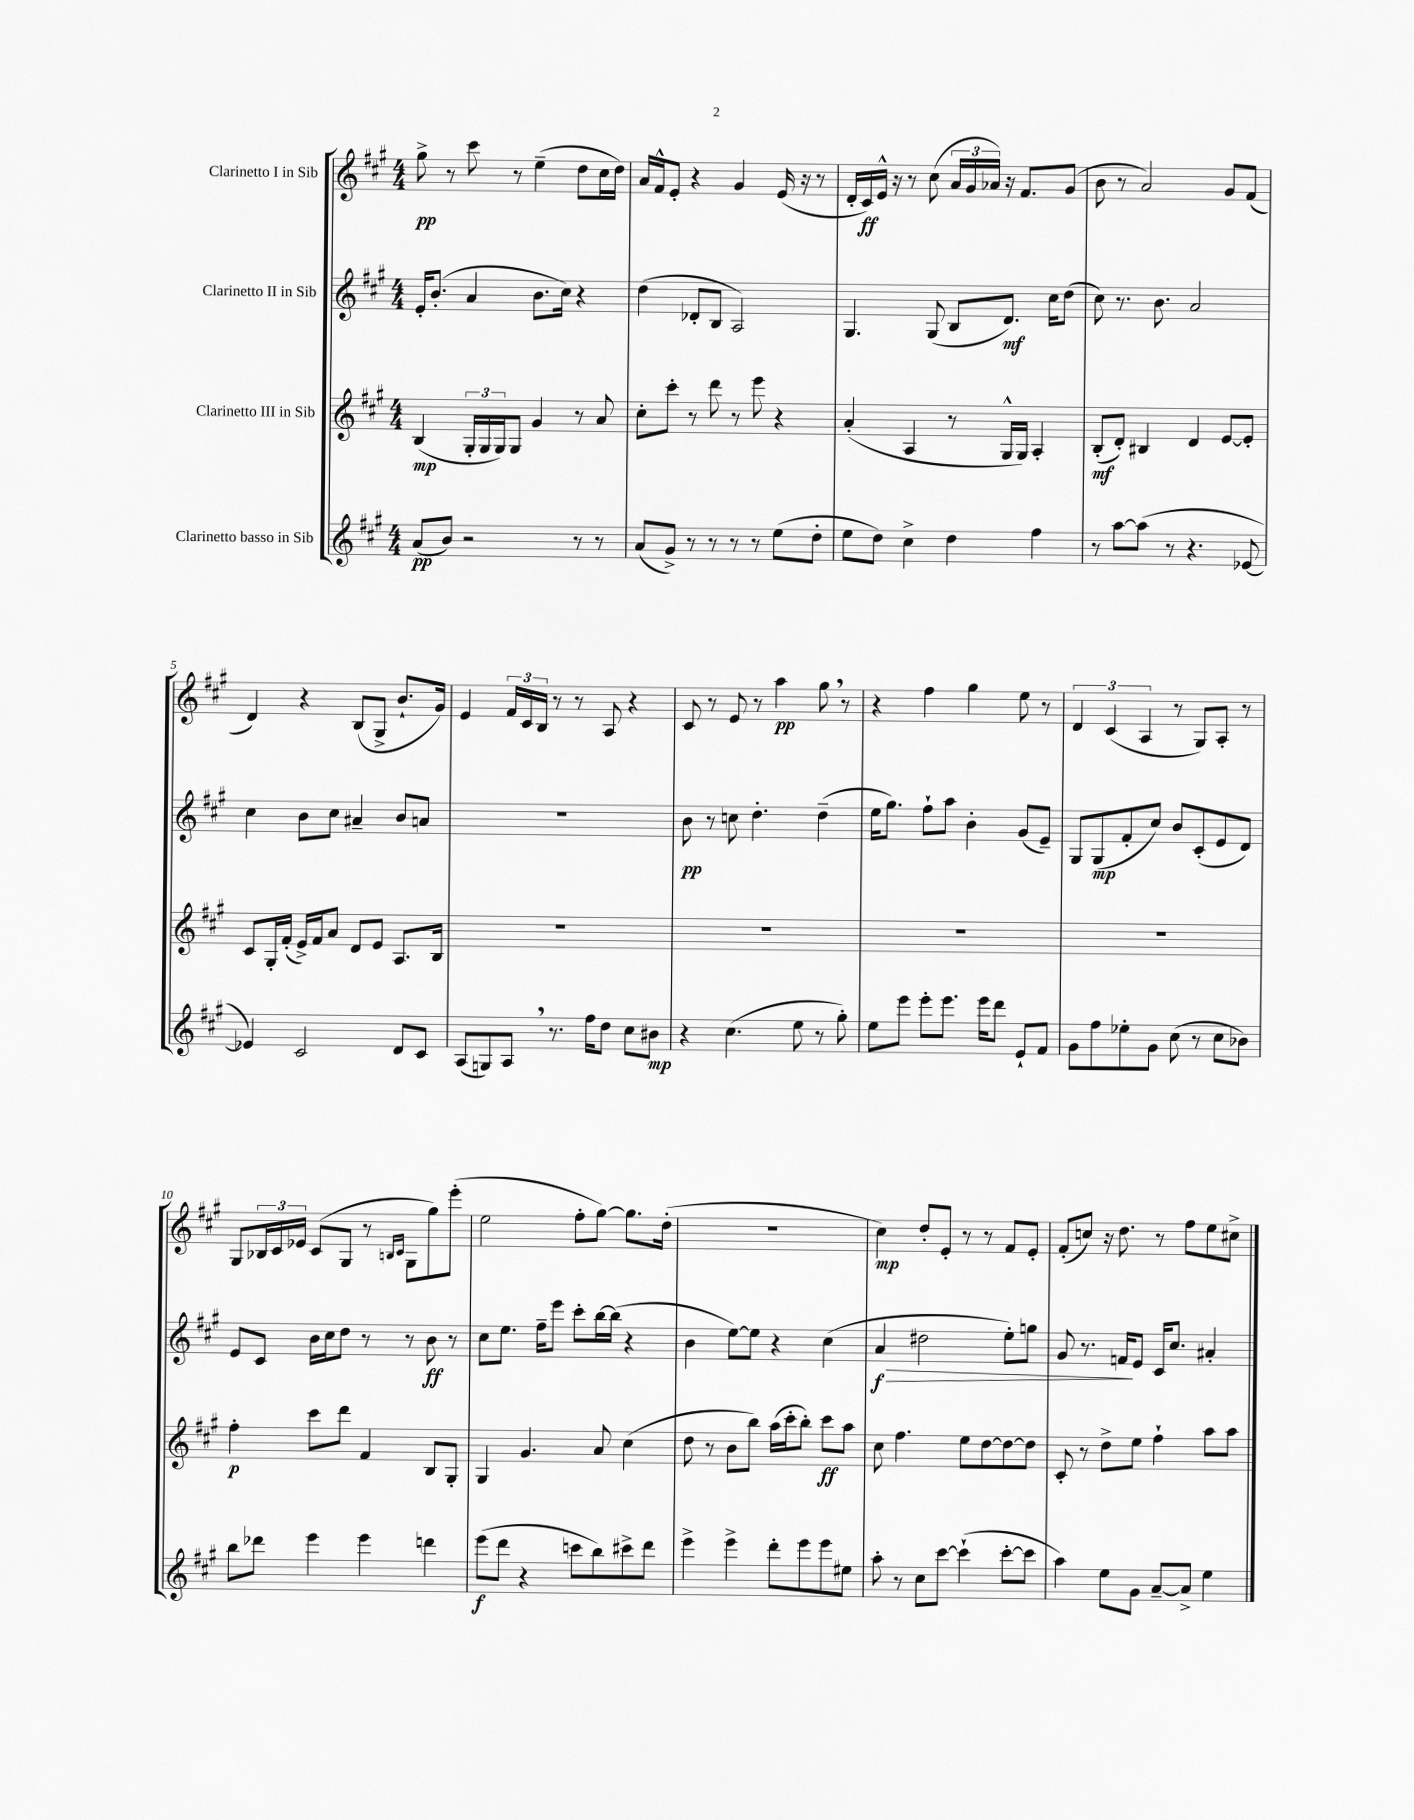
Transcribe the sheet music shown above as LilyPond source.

<<
\new StaffGroup <<
\new Staff = "s0" \with { instrumentName = "Clarinetto I in Sib" } {
    \clef treble \key a \major \numericTimeSignature \time 4/4
    gis''8->\pp r8 cis'''8 r8 e''4--( d''8 cis''16 d''16) |
    a'16 fis'16-^ e'8-. r4 gis'4 e'16( r16 r8 |
    d'16-. cis'16\ff) e'16-^ r16 r8 cis''8( \tuplet 3/2 { a'16 gis'16 aes'16) } r16 fis'8. gis'8( |
    b'8 r8 a'2) gis'8 fis'8( |
    d'4) r4 b8( gis8-> b'8.-! gis'16) |
    e'4 \tuplet 3/2 { fis'16 cis'16 b16 } r8 r8 a8 r4 |
    cis'8 r8 e'8 r8 a''4\pp gis''8 \breathe r8 |
    r4 fis''4 gis''4 e''8 r8 |
    \tuplet 3/2 { d'4 cis'4( a4 } r8 gis8) a8-. r8 |
    gis8 \tuplet 3/2 { bes16 cis'16 ees'16 } cis'8( gis8 r8 \grace { b16 cis'16 } gis8 gis''8) e'''8-.( |
    e''2 fis''8-. gis''8~) gis''8. d''16-.( |
    R1 |
    cis''4\mp) d''8-. e'8-. r8 r8 fis'8 e'8-. |
    fis'8-.( c''8) r16 d''8. r8 fis''8 e''8 cis''8-> \bar "|." |
}
\new Staff = "s1" \with { instrumentName = "Clarinetto II in Sib" } {
    \clef treble \key a \major \numericTimeSignature \time 4/4
    e'16-. b'8.-.( a'4 b'8. cis''16) r4 |
    d''4( des'8-. b8 a2) |
    gis4. gis8( b8 d'8.\mf) cis''16 d''8( |
    cis''8) r8. b'8. a'2 |
    cis''4 b'8 cis''8 ais'4-- b'8 a'8 |
    r1 |
    b'8\pp r8 c''8 d''4.-. d''4--( |
    e''16 gis''8.) fis''8-! a''8 b'4-. gis'8( e'8--) |
    gis8 gis8\mp( fis'8-. cis''8) b'8 cis'8-.( e'8 d'8) |
    e'8 cis'8 b'16 cis''16 d''8 r8 r8 b'8\ff r8 |
    cis''8 e''8. fis''16-- e'''8 cis'''8-. b''16~ b''16( r4 |
    b'4 e''8~) e''8 r4 cis''4( |
    a'4\f\> dis''2 e''8-.) g''8 |
    gis'8 r8. f'16\! e'8 cis'16 cis''8. ais'4-. \bar "|." |
}
\new Staff = "s2" \with { instrumentName = "Clarinetto III in Sib" } {
    \clef treble \key a \major \numericTimeSignature \time 4/4
    b4\mp( \tuplet 3/2 { gis16-. gis16 gis16) } gis8 gis'4 r8 a'8 |
    cis''8-. cis'''8-. r8 d'''8 r8 e'''8 r4 |
    a'4-.( a4 r8 gis16-^ gis16) a4-. |
    b8-.\mf( d'8-.) bis4 d'4 e'8~ e'8-. |
    cis'8 gis16-. fis'16-.( e'16->) fis'16 a'8 d'8 e'8 a8. b16 |
    R1 |
    R1 |
    R1 |
    R1 |
    fis''4-.\p cis'''8 d'''8 fis'4 b8 gis8-. |
    gis4 gis'4. a'8 cis''4( |
    d''8 r8 b'8 b''8) a''16( cis'''16-. b''8-.) cis'''8\ff a''8 |
    cis''8 fis''4. e''8 d''8~ d''8~ d''8 |
    cis'8-. r8 d''8-> e''8 fis''4-! a''8 a''8 \bar "|." |
}
\new Staff = "s3" \with { instrumentName = "Clarinetto basso in Sib" } {
    \clef treble \key a \major \numericTimeSignature \time 4/4
    a'8\pp( b'8) r2 r8 r8 |
    a'8( gis'8->) r8 r8 r8 r8 e''8( d''8-. |
    e''8 d''8) cis''4-> d''4 fis''4 |
    r8 a''8~ a''8( r8 r4. ees'8~ |
    ees'4) cis'2 d'8 cis'8 |
    a8( g8) a8 \breathe r8. fis''16 d''8 cis''8 bis'8\mp |
    r4 cis''4.( e''8 r8 gis''8-.) |
    e''8 e'''8 e'''8-. e'''8. e'''16 d'''8 e'8-! fis'8 |
    gis'8 fis''8 ees''8-. gis'8 cis''8( r8 cis''8 bes'8) |
    b''8 des'''8 e'''4 e'''4 d'''4 |
    e'''8\f( d'''8 r4 c'''8 b''8) cis'''8-> d'''8 |
    e'''4-> e'''4-> d'''8-. e'''8 e'''8 eis''8 |
    a''8-. r8 cis''8 cis'''8~ cis'''4-!( cis'''8~-. cis'''8 |
    a''4) e''8 gis'8 a'8~-- a'8-> e''4 \bar "|." |
}
>>
>>
